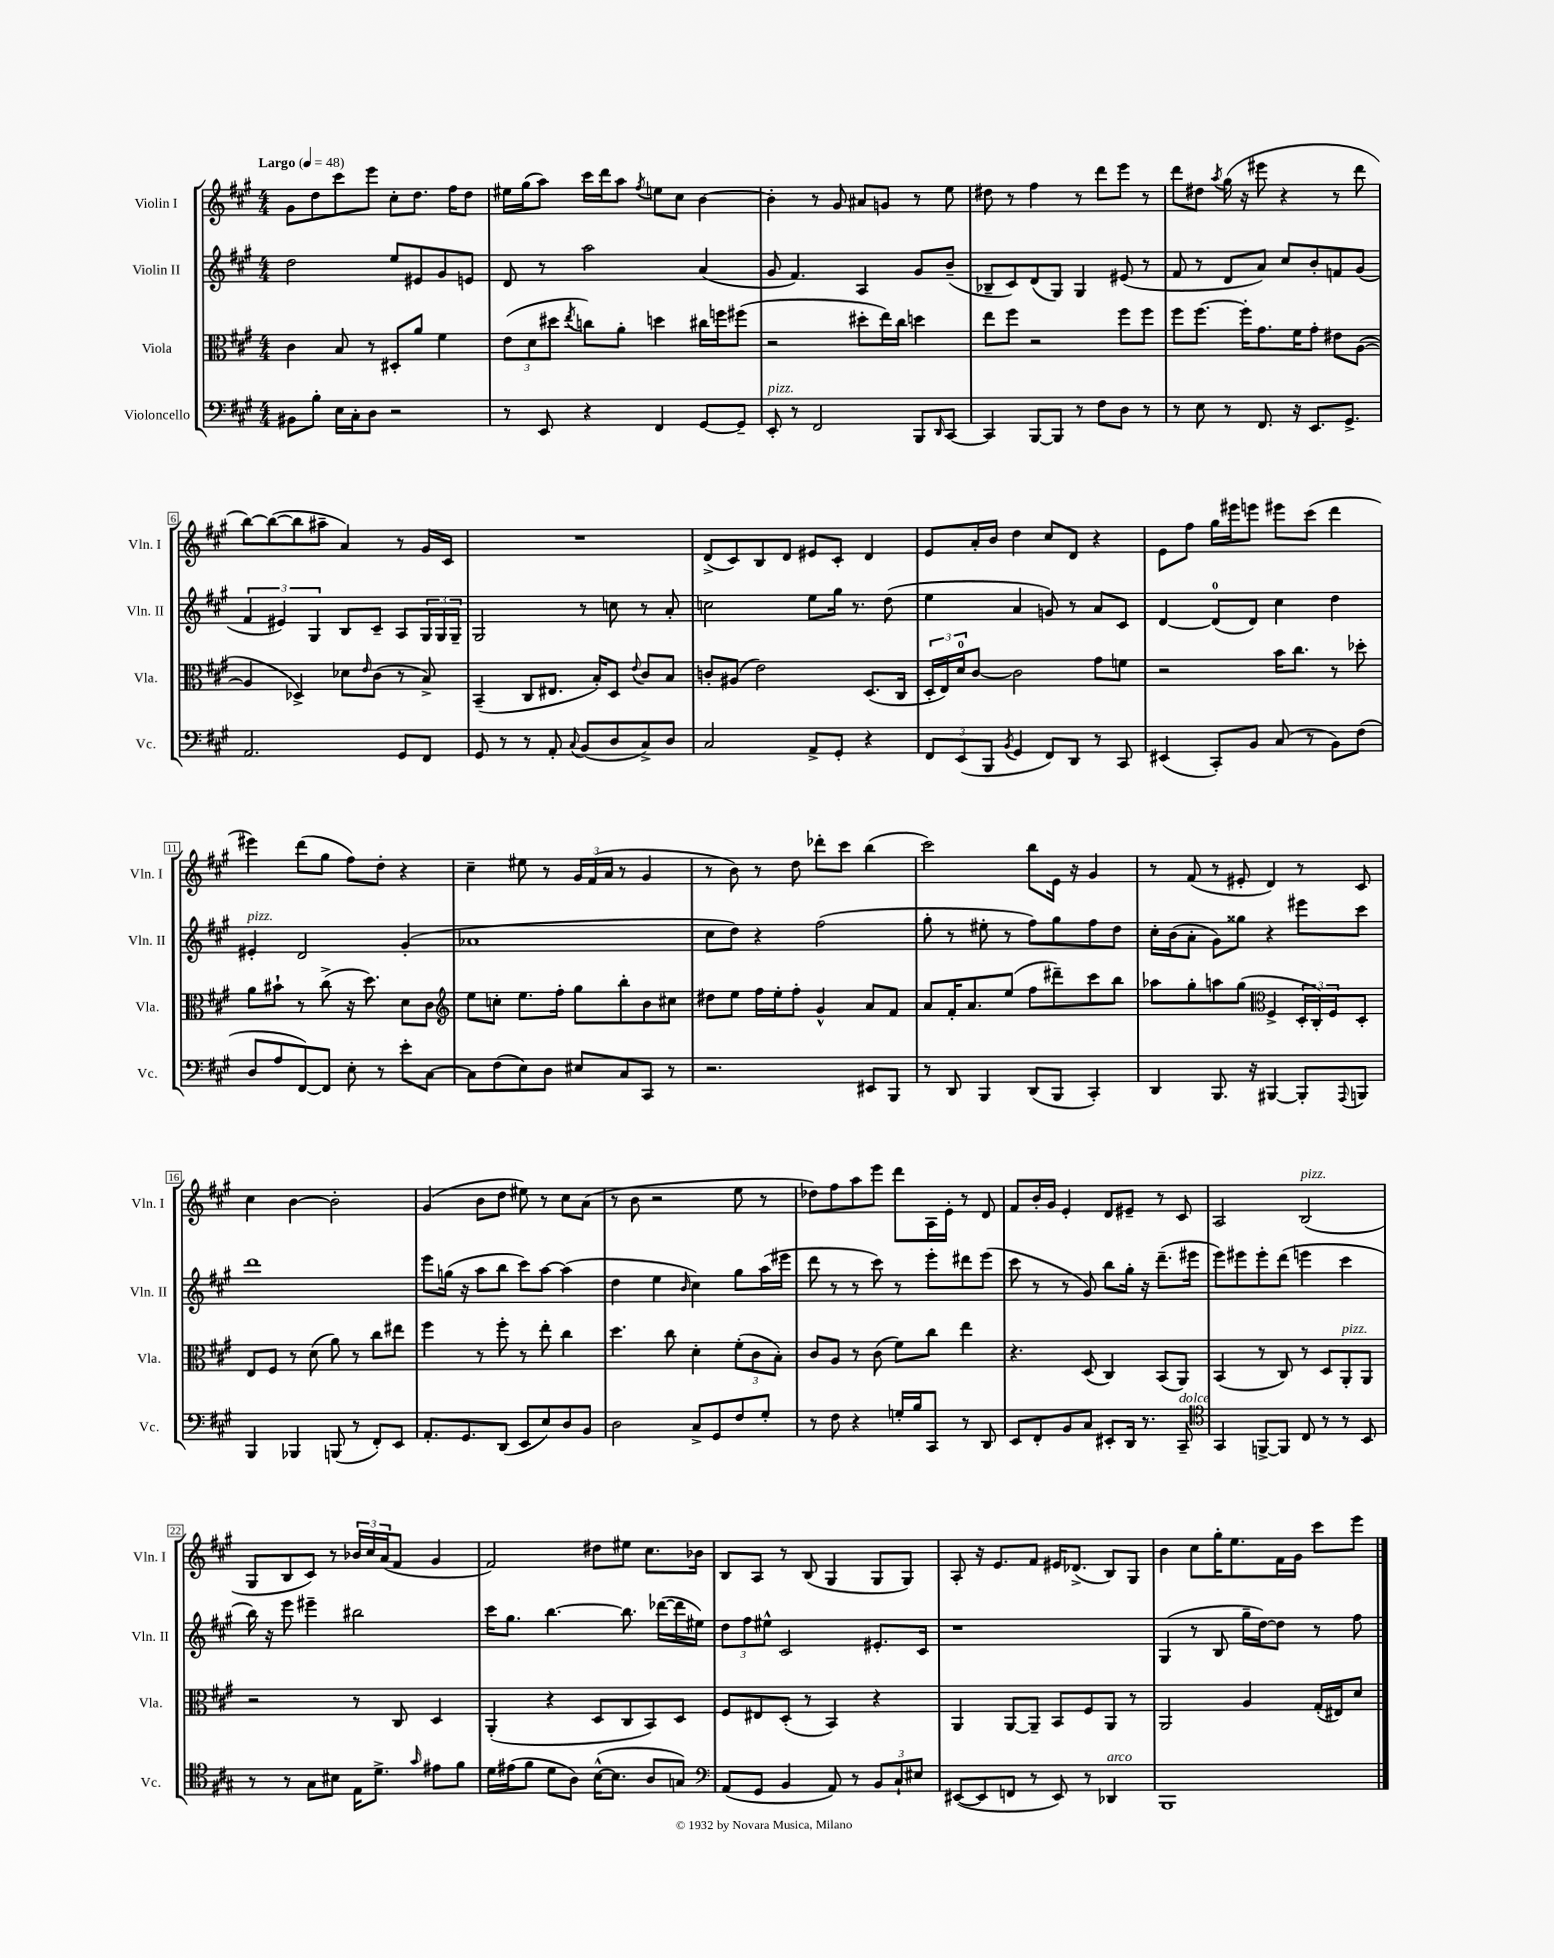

**kern	**kern	**kern	**kern
*staff4	*staff3	*staff2	*staff1
*clefF4	*clefC3	*clefG2	*clefG2
*k[f#c#g#]	*k[f#c#g#]	*k[f#c#g#]	*k[f#c#g#]
*M4/4	*M4/4	*M4/4	*M4/4
*MM48	*MM48	*MM48	*MM48
8BB#	4c#	2dd	8g#
8B'	.	.	8dd
16E	8B	.	8ccc#
16C#'	.	.	.
8D	8r	.	8eee
2r	8D#'	8ee	8cc#'
.	8a	8e#	8.dd
.	4f#	8g#	.
.	.	.	16ff#
.	.	8e	8dd
=	=	=	=
8r	(12e	8d	16ee#
.	.	.	(16gg#
.	12d	.	.
8EE	.	8r	8aa)
.	12dd#	.	.
.	8qee	.	.
4r	8cc)	2aa	16ccc#
.	.	.	16ddd
.	8a'	.	8aa
.	.	.	8qff#
4FF#	4dd	.	8ee
.	.	.	8cc#
[8GG#	16cc#	(4a	[4b
.	16ff	.	.
8GG#~]	(8ff#	.	.
=	=	=	=
8EE'	2r	8g#	4b']
8r	.	4.f#)	.
2FF#	.	.	8r
.	.	.	8g#
.	8dd#'	4A	8a#
.	16ee)	.	8g
.	16cc#	.	.
8BBB	4dd	8g#	8r
16qqDD	.	.	.
[8CC#	.	(8b~	8ee
=	=	=	=
4CC#]	8ee	8B-~	8dd#
.	8ff#	8c#)	8r
[8BBB	2r	(8d	4ff#
8BBB]	.	8G#)	.
8r	.	4G#	8r
8F#	.	.	8ddd
8D	8ff#	(8e#	8eee
8r	8ff#	8r	8r
=	=	=	=
8r	8ff#	8f#	8ddd
8E	[8.ff#	8r	8dd#
.	.	.	8qaa
8r	.	8d	(16gg#
.	16ff#']	.	16r
8.FF#	8.g#	8a)	8eee#
.	.	8cc#	4r
16r	16f#	.	.
8.EE	8g#'	8b'	.
.	8e#	8f	8r
8.GG#^	.	.	.
.	([8A	(8g#	8ddd
=	=	=	=
2.AA	4A]	6f#	[8bb)
.	.	.	(8bb_
.	.	6e#)	.
.	4D-^)	.	8bb]
.	.	6G#	.
.	.	.	8aa#~
.	8d-	8B	4a)
.	16qqe	.	.
.	(8c#	8c#~	.
8GG#	8r	8A	8r
8FF#	8B^)	24G#	16g#
.	.	24G#	.
.	.	.	16c#
.	.	24G#~	.
=	=	=	=
8GG#	(4BB~	2G#	1r
8r	.	.	.
8r	8C#	.	.
8AA'	8.E#	.	.
8qqC#	.	.	.
(8BB	.	8r	.
.	16B')	.	.
8D	8D	8cc	.
.	8qqe	.	.
8C#^)	8c#	8r	.
8D	8B	8a'	.
=	=	=	=
2C#	8c'	2cc	(8d^
.	(8A#	.	8c#)
.	2e)	.	8B
.	.	.	8d
8AA^	.	8ee	8e#
8GG#'	.	16gg#	8c#'
.	.	8.r	.
4r	(8.D	.	4d
.	.	(8dd	.
.	16C#	.	.
=	=	=	=
12FF#	24D'	4ee	8e
.	24E)	.	.
(12EE	24d	.	.
.	[8c#	.	16a'
12BBB	.	.	.
.	.	.	16b
8qBB	.	.	.
4GG#	2c#]	4a	4dd
8FF#)	.	8g)	8cc#
8DD	.	8r	8d
8r	8g#	8a	4r
8CC#	8f	8c#	.
=	=	=	=
(4EE#	2r	[4d	8e
.	.	.	8ff#
8CC#')	.	(8d]	16gg#
.	.	.	16eee#
8BB	.	8d)	8eee
(8C#	16b	4cc#	8eee#
.	8.cc#	.	.
8r	.	.	(8ccc#
8BB)	8r	4dd	4ddd
(8F#	8dd-'	.	.
=	=	=	=
8D	8a	4e#'	4eee#)
8A	8b#`	.	.
[8FF#)	8r	2d	(8ddd
8FF#]	(8cc#^	.	8gg#
8E'	16r	.	8ff#)
.	8.dd)	.	.
8r	.	.	8dd'
8e'	8d	(4g#'	4r
[8C#	8c#	.	.
=	=	=	=
*	*clefG2	*	*
8C#]	8ee	1a-	4cc#~
(8F#	8cc'	.	.
8E)	8.ee	.	8ee#
8D	.	.	8r
.	16ff#'	.	.
8E#	8gg#	.	24g#
.	.	.	(24f#
.	.	.	24a
8C#	8bb'	.	8r
8CC#	8b	.	4g#
8r	8cc#	.	.
=	=	=	=
2.r	8dd#	8cc#	8r
.	8ee	8dd)	8b)
.	16ff#	4r	8r
.	16ee'	.	.
.	8ff#'	.	8dd
.	4g#^^	(2ff#	8ddd-'
.	.	.	8ccc#
8EE#	8a	.	(4bb
8BBB	8f#	.	.
=	=	=	=
8r	8a	8gg#'	2ccc#)
8DD	16f#'	8r	.
.	8.a	.	.
4BBB	.	8ee#'	.
.	(8ee	8r	.
(8DD	8ff#	8ff#)	8bb
8BBB	8ddd#~)	8gg#	16e
.	.	.	16r
4CC#')	8ccc#	8ff#	4g#
.	8bb	8dd	.
=	=	=	=
4DD	8aa-	16cc#'	8r
.	.	(16b	.
.	8gg#'	8a'	(8f#
8.BBB	8aa	8g#)	8r
.	(8gg#	8gg##	8e#'
16r	.	.	.
*	*clefC3	*	*
[4BBB#	4F#^	4r	4d)
8BBB#']	24D'	8eee#	8r
.	24C#')	.	.
.	24F#	.	.
8qqAAA	.	.	.
8BBB	8D'	8ccc#	8c#
=	=	=	=
4BBB	8E	1ddd	4cc#
.	8F#	.	.
4BBB-	8r	.	[4b
.	(8d	.	.
(8BBB	8a)	.	2b']
8r	8r	.	.
8FF#')	8cc#	.	.
8EE	8ee#	.	.
=	=	=	=
8.AA'	4ff#	8eee	(4g#
.	.	(16gg	.
8.GG#	.	16r	.
.	8r	8aa	8b
(8DD	8ff#'	8bb	8dd
8EE	8r	8ccc#)	8ee#)
8E)	8ee'	[8aa	8r
8D	4cc#	(4aa]	8cc#
8BB	.	.	(8a
=	=	=	=
2D	4.dd	4dd	8r
.	.	.	8b
.	.	4ee	2r
.	8cc#	.	.
.	.	16qqb	.
8C#^	4d'	4cc#)	.
8GG#	.	.	.
8F#	(12f#'	8gg#	8ee
.	12c#	.	.
8G#'	.	(16aa	8r
.	12B')	.	.
.	.	16eee#	.
=	=	=	=
8r	8c#	8ddd	8dd-)
8F#	8A	8r	8ff#
4r	8r	8r	8aa
.	(8c#	8ccc#)	8eee
16G'	8f#)	8r	8ddd
16B	.	.	.
8CC#	8cc#	8eee'	16A
.	.	.	16e'
8r	4ee	8ddd#	8r
8DD	.	(8eee	8d
=	=	=	=
8EE	4.r	8ccc#	8f#
8FF#'	.	8r	16b'
.	.	.	16g#
8BB	.	8r	4e'
8C#	(8D	8g#)	.
8EE#'	4C#)	8bb	8d
16DD	.	16gg#'	8e#~
8.r	.	16r	.
.	(8BB	(8.ddd~	8r
8CC#~	8AA)	.	8c#
.	.	16eee#	.
=	=	=	=
*clefC4	*	*	*
4GG#	(4BB	8eee)	2A
.	.	8eee#	.
[8FF^	8r	8eee#'	.
8FF]	8C#)	(8ddd	.
8C#	8r	4eee	(2B
8r	8D	.	.
8r	8AA'	4ccc#	.
8BB	8AA	.	.
=	=	=	=
8r	2r	16bb)	8G#
.	.	16r	.
8r	.	8eee	8B
8G#	.	4eee#~	8c#)
8B#	.	.	8r
16E	8r	2bb#	24b-
.	.	.	24cc#
8.d^	.	.	.
.	.	.	(24a
.	8C#	.	8f#
16qqg#	.	.	.
8e#	4D	.	4g#
8f#	.	.	.
=	=	=	=
16d	(4AA'	16ccc#	2f#)
(16e#	.	8.gg#	.
8f#	.	.	.
8d	4r	[4.bb	.
8A)	.	.	.
([16B^^	8D	.	8dd#
8.B]	.	.	.
.	8C#	8.bb]	8ee#
8A	8BB)	.	8.cc#
.	.	([16ddd-	.
8G)	8D	16ddd-]	.
.	.	16ee#)	16b-
=	=	=	=
*clefF4	*	*	*
(8AA	8F#	12dd	8B
.	.	12ff#	.
8GG#	8E#	.	8A
.	.	12ee#^^	.
4BB	(8D'	2c#	8r
.	8r	.	(8B
8AA)	4BB)	.	4G#
8r	.	.	.
12BB	4r	8.e#'	8G#
12C#`	.	.	.
.	.	.	8G#)
12E#	.	.	.
.	.	16c#	.
=	=	=	=
([8EE#	4AA	1r	8A'
8EE#]	.	.	16r
.	.	.	8.e
8FF	[8AA	.	.
8r	8AA~]	.	8f#
8EE#)	8BB	.	16e#
.	.	.	(8.d-^
8r	8F#	.	.
4DD-	8AA	.	8B)
.	8r	.	8G#
=	=	=	=
1BBB	2AA	(4G#	4b
.	.	8r	8cc#
.	.	8B	16gg#'
.	.	.	8.ee
.	4A	16gg#~	.
.	.	[16dd)	.
.	.	8dd]	16f#
.	.	.	16g#
.	(16G#'	8r	8ccc#
.	16E#)	.	.
.	8d	8ff#	8eee
==	==	==	==
*-	*-	*-	*-
